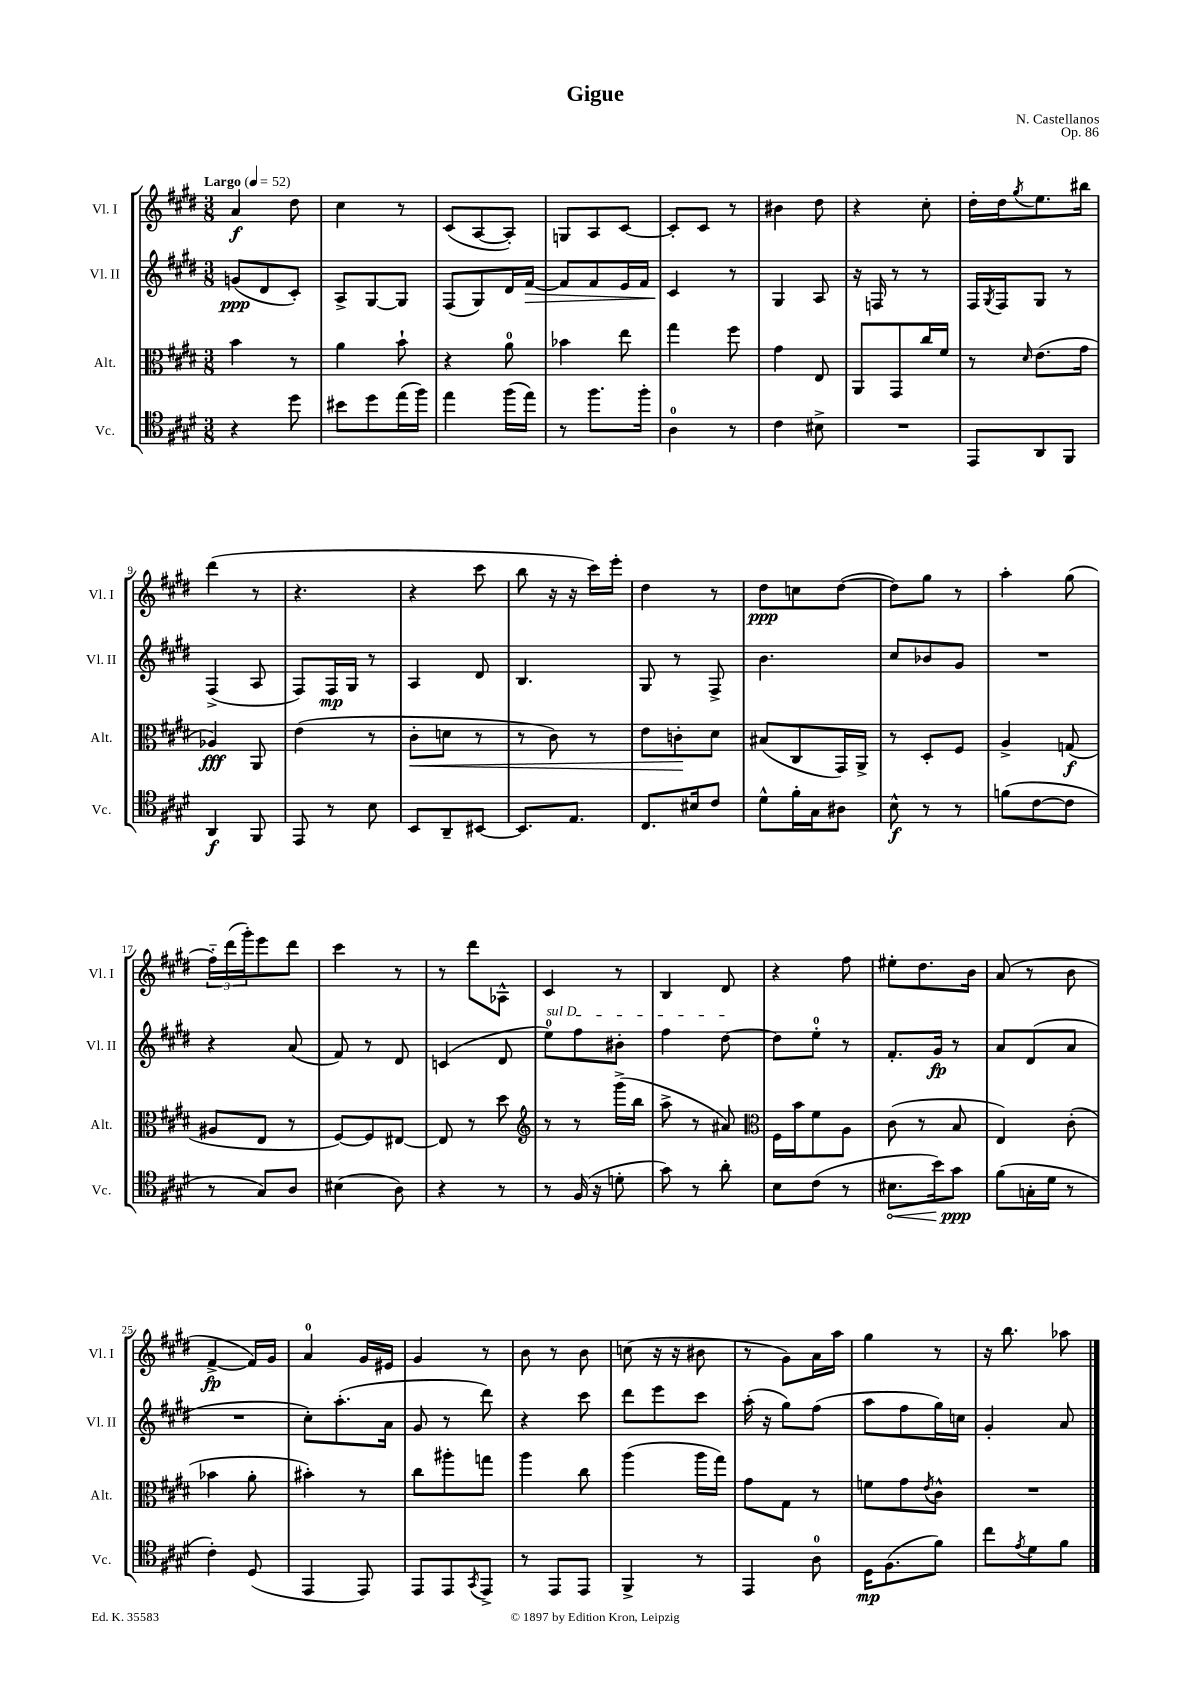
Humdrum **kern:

**kern	**kern	**kern	**kern
*staff4	*staff3	*staff2	*staff1
*clefC4	*clefC3	*clefG2	*clefG2
*k[f#c#g#d#]	*k[f#c#g#d#]	*k[f#c#g#d#]	*k[f#c#g#d#]
*M3/8	*M3/8	*M3/8	*M3/8
*MM52	*MM52	*MM52	*MM52
4r	4b	(8g	4a
.	.	8d#	.
8dd#	8r	8c#')	8dd#
=	=	=	=
8b#	4a	8A^	4cc#
8dd#	.	[8G#	.
(16ee	8b`	8G#]	8r
16ff#)	.	.	.
=	=	=	=
4ee	4r	(8F#	(8c#
.	.	8G#)	[8A
(16ff#	8a	16d#	8A'])
16ee)	.	[16f#	.
=	=	=	=
8r	4b-	8f#]	8G
8.ff#	.	8f#	8A
.	8ee	16e	[8c#
16ff#'	.	16f#	.
=	=	=	=
4A	4gg#	4c#	8c#']
.	.	.	8c#
8r	8ff#	8r	8r
=	=	=	=
4c#	4g#	4G#	4b#
8B#^	8E	8A	8dd#
=	=	=	=
4.r	8AA	16r	4r
.	.	16F	.
.	8GG#	8r	.
.	16cc#	8r	8cc#'
.	16f#	.	.
=	=	=	=
8EE	8r	16F#	16dd#'
.	.	8qG#	.
.	.	16F#	16dd#
.	16qqd#	.	8qgg#
8AA	(8.e	8G#	8.ee
8FF#	.	8r	.
.	16g#	.	16bb#
=	=	=	=
4AA	4A-)	(4F#^	(4ddd#
8FF#	8AA	8A	8r
=	=	=	=
8EE	(4e	8F#)	4.r
8r	.	16F#	.
.	.	16G#	.
8B	8r	8r	.
=	=	=	=
8BB	8c#'	4A	4r
8AA~	8d	.	.
[8BB#	8r	8d#	8ccc#
=	=	=	=
8.BB#]	8r	4.B	8bb
.	8c#)	.	16r
8.E	.	.	16r
.	8r	.	16ccc#)
.	.	.	16eee'
=	=	=	=
8.C#	8e	8G#	4dd#
.	8c'	8r	.
16B#	.	.	.
8c#	8d#	8F#^	8r
=	=	=	=
8d#^^	(8B#	4.b	8dd#
16f#'	8C#	.	8cc
16G#	.	.	.
8A#	16GG#)	.	([8dd#
.	16AA^	.	.
=	=	=	=
8B^^	8r	8cc#	8dd#])
8r	8D#'	8b-	8gg#
8r	8F#	8g#	8r
=	=	=	=
(8f	4A^	4.r	4aa'
[8c#	.	.	.
8c#]	(8G	.	(8gg#
=	=	=	=
8r	8A#	4r	24ff#'~)
.	.	.	(24ddd#
.	.	.	24ggg#')
8G#)	8E	.	8eee
8A	8r	(8a	8ddd#
=	=	=	=
(4B#	[8F#)	8f#)	4ccc#
.	8F#]	8r	.
8A)	[8E#	8d#	8r
=	=	=	=
4r	8E#]	(4c	8r
.	8r	.	8ddd#
8r	8dd#	8d#	8A-^^
=	=	=	=
*	*clefG2	*	*
8r	8r	8ee)	4c#
(16F#	8r	8ff#	.
16r	.	.	.
8d'	(16ggg#^	8b#'	8r
.	16bb	.	.
=	=	=	=
8g#)	8aa^	4ff#	4B
8r	8r	.	.
8a'	8a#)	[8dd#	8d#
=	=	=	=
*	*clefC3	*	*
8B	16F#	8dd#]	4r
.	16b	.	.
(8c#	8f#	8ee'	.
8r	8A	8r	8ff#
=	=	=	=
8.B#	(8c#	8.f#'	8ee#'
.	8r	.	8.dd#
16b)	.	16g#	.
8g#	8B	8r	.
.	.	.	16b
=	=	=	=
(8f#	4E)	8a	(8a
16G'	.	(8d#	8r
16d#	.	.	.
8r	(8c#'	8a	8b
=	=	=	=
4c#')	4b-	4.r	[4f#^
(8D#	8a'	.	16f#])
.	.	.	16g#
=	=	=	=
4EE	4b#')	8cc#')	4a
.	.	(8.aa'	.
8EE)	8r	.	16g#
.	.	16a	16e#
=	=	=	=
8EE	8cc#	8g#	4g#
8EE	8aa#'	8r	.
8qGG#	.	.	.
8EE^	8gg	8ddd#)	8r
=	=	=	=
8r	4aa	4r	8b
8EE	.	.	8r
8EE	8cc#	8ccc#	8b
=	=	=	=
4FF#^	(4aa	8ddd#	(8cc
.	.	8eee	16r
.	.	.	16r
8r	16aa	8ccc#	8b#
.	16gg#)	.	.
=	=	=	=
4EE	8g#	(16aa'	8r
.	.	16r	.
.	8G#	8gg#)	8g#)
8A	8r	(8ff#	16a
.	.	.	16aa
=	=	=	=
16D#	8f	8aa	4gg#
(8.F#	.	.	.
.	8g#	8ff#	.
.	8qe	.	.
8f#)	8c#^^	16gg#)	8r
.	.	16cc	.
=	=	=	=
8cc#	4.r	4g#'	16r
.	.	.	8.bb
8qe	.	.	.
8d#	.	.	.
8f#	.	8a	8aa-
==	==	==	==
*-	*-	*-	*-
